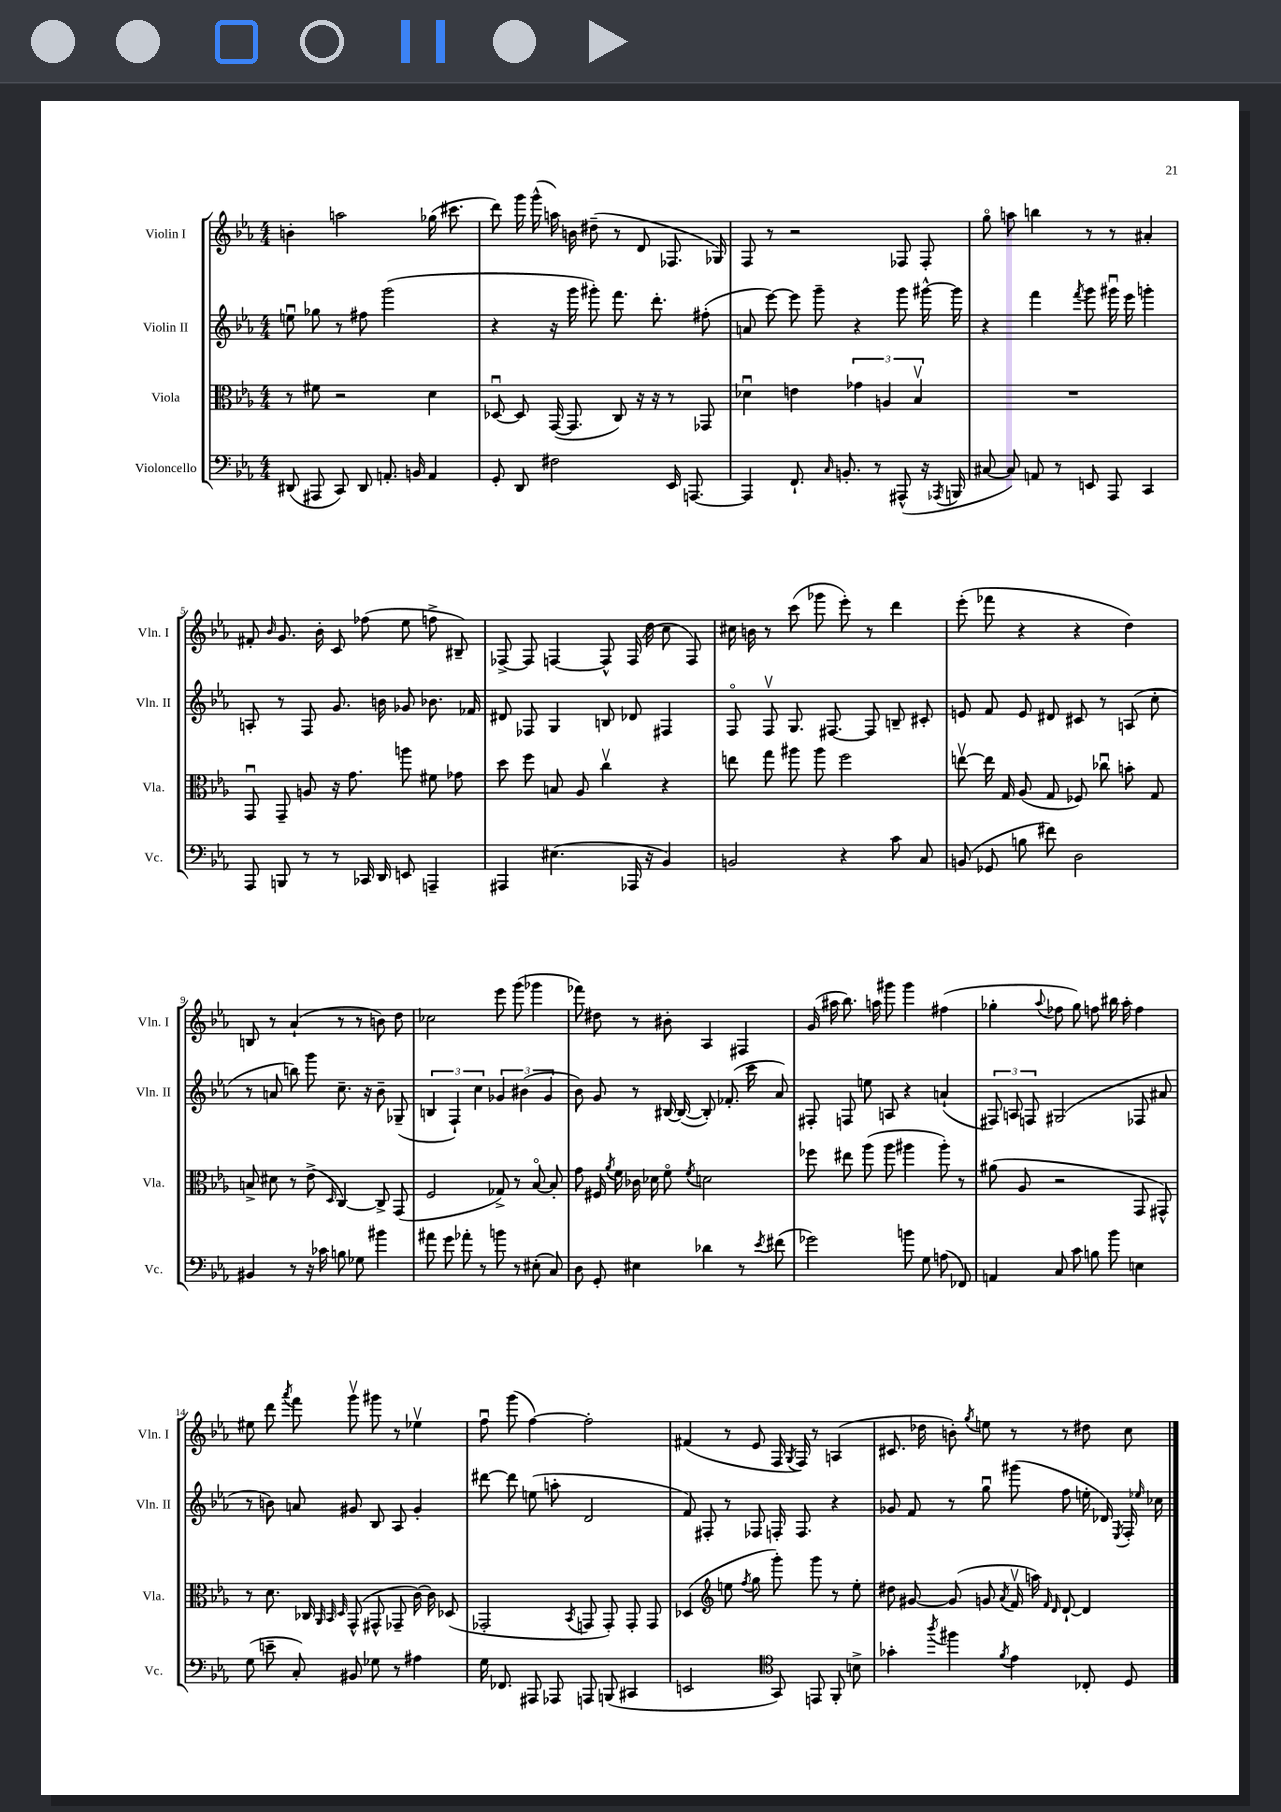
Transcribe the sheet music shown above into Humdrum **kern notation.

**kern	**kern	**kern	**kern
*part4	*part3	*part2	*part1
*staff4	*staff3	*staff2	*staff1
*I"Violoncello	*I"Viola	*I"Violin II	*I"Violin I
*I'Vc.	*I'Vla.	*I'Vln. II	*I'Vln. I
*clefF4	*clefC3	*clefG2	*clefG2
*k[b-e-a-]	*k[b-e-a-]	*k[b-e-a-]	*k[b-e-a-]
*M4/4	*M4/4	*M4/4	*M4/4
=1	=1	=1	=1
(8DD#X/	8r	8eenu\	4bn'\
8AAA#X/	8f#X\	8gg-X\	.
8CC/)	2r	8r	2aan\
8DD#/	.	8ff#X\	.
8.AAn'/	.	(2ggg\	.
16BBn/	.	.	.
4AA/	4d\	.	(16gg-X\
.	.	.	8.ccc#X\
=2	=2	=2	=2
8GG'/	[8D-Xu/	4r	8ddd\)
8DD/	8D-/]	.	16ggg\
.	.	.	(16ggg^^\
2F#X\	([16GG/	16r	16aan\)
.	8.GG/]	16ggg\	16bn\
.	.	8ggg#X'\)	(8dd#X~\
.	8C/)	8.fff\	8r
.	16r	.	8d/
.	16r	8.ddd'\	.
16EE-/	8r	.	8.F-X/
[8.AAAn/	.	.	.
.	8GG-X/	(8ff#X'\	.
.	.	.	16G-X/)
=3	=3	=3	=3
4AAA/]	4d-Xu\	8an/	8F/
.	.	[8eee-\)	8r
8.FF`/	4en\	8eee-\]	2r
.	.	8ggg~\	.
16qqC/	.	.	.
8.BBn'/	.	.	.
.	6g-X\	4r	.
8r	.	.	.
.	6An/	.	.
(8AAA#X^^/	.	8ggg\	8F-X/
.	6B-v/	.	.
16r	.	[16ggg#X^^\	8F-'/
8qAAA-X/	.	.	.
16BBBn/	.	16ggg#\]	.
=4	=4	=4	=4
[8C#X/	1r	4r	8gg\
8C#/])	.	.	8aan\
8AAn/	.	4fff\	4bbn\
8r	.	.	.
.	.	8qfff/	.
8EEn/	.	8ggg\	8r
8AAA-/	.	16ggg#Xu\	8r
.	.	16eee-\	.
4CC/	.	4gggn'\	4a#X'/
!!LO:LB:g=z
=5	=5	=5	=5
8AAA-/	8GGu/	8An'/	8f#X'/
.	.	.	16qqb-/
8BBBn/	8GG~/	8r	8.g/
8r	8An/	8F/	.
.	.	.	16b-'\
8r	16r	8.g/	8c/
.	8.g\	.	.
16CC-X/	.	.	(8ff-X\
16DD/	.	16bn\	.
8EEn/	8aan\	8g-X/	8ee-\
4AAAn~/	8f#X\	8.b-X\	8ffn^\
.	8g-X\	.	8B#X~/)
.	.	16f-X/	.
=6	=6	=6	=6
4AAA#X/	8dd\	8d#X/	[8F-X^/
.	8ff\	8F-X/	8F-/]
(4.E#X\	8Bn/	4G/	[4Fn/
.	8A-/	.	.
.	4ccv\	8Bn/	8F^^/]
16AAA-X/	.	8d-X/	(16F/
16r	.	.	16dd\
4BB-/)	4r	4F#X/	8cc\
.	.	.	8F/)
=7	=7	=7	=7
2BBn/	8een\	8F/	16cc#X\
.	.	.	16bn\
.	8gg\	8Fv/	8r
.	8aa#X\	8.G/	(8ccc\
.	8aa#\	.	8ggg-X\
.	.	[8.F#X/	.
4r	2ff\	.	8eee-'\)
.	.	8F#/]	8r
8c\	.	8Bn~/	4ddd\
8C/	.	8c#X'/	.
=8	=8	=8	=8
(8BBn/	[8eenv\	8en/	(8eee-'\
8GG-X/	16ee\]	8f/	8fff-X\
.	16G/	.	.
8Bn\	(8A-/	8e/	4r
8f#X\)	8G/	8d#X/	.
2D\	8F-X/)	8c#X/	4r
.	8cc-Xu\	8r	.
.	8bn'\	(8An/	4dd\)
.	8G/	8cc'\	.
!!LO:LB:g=z
=9	=9	=9	=9
4BB#X/	8Bn^/	8r	8Bn/
.	8d#X\	8an/	8r
8r	8r	8bbn\)	(4a-`/
16r	(8e-^\	8ggg\	.
16c-X\	.	.	.
.	16qqD/	.	.
8Bn\	[4C/)	8.cc~\	8r
8G-X\	.	.	8r
.	.	16r	.
4b#X\	8C^/]	8b-~\	8bn\)
.	(8GG/	(8G-X~/	8dd\
=10	=10	=10	=10
8a#X\	2F/	6Bn/	2cc-X\
8g\	.	.	.
.	.	6F`/)	.
8a-X'\	.	.	.
.	.	6cc\	.
8r	.	.	.
8bn\	8G-X^/)	6g-X/	8eee-\
8r	8r	.	(8ggg\
.	.	(6b#X\	.
(8E#X'\	[8B-/	.	4ggg-X\
.	.	6g-/	.
8C/)	8B-'/]	.	.
=11	=11	=11	=11
8D\	8g\	8b-\)	8fff-X\)
8GG'/	16F#X/	8g/	8dd#X\
.	8qa-/	.	.
.	16f\	.	.
4E#X\	16c-X\	8r	8r
.	16d-X\	.	.
.	8f\	[16B#X/	8b#X'\
.	.	(16B#/_	.
.	8qf/	.	.
4d-X\	2dn\	8B#'/])	4A-/
.	.	(8.f-X'/	.
8r	.	.	4F#X/
.	.	16ccc\	.
8qe-/	.	.	.
(8f#X\	.	8a-/)	.
=12	=12	=12	=12
2g-X\)	8ff-X\	8F#X'/	(16g/
.	.	.	16aa#X\
.	8ee#X\	8Fn/	8.bb-\)
.	(8aa-\	8een\	.
.	.	.	16aan\
.	8aa-\	8An/	8ggg#X\
8bn\	4aa#X\	4r	4ggg#\
8G\	.	.	.
(8An\	8aa#'\)	(4an`/	(4ff#X\
8FF-X/)	8r	.	.
=13	=13	=13	=13
4AAn/	(8a#X\	12F#X/)	4gg-X'\
.	.	12An/	.
.	8A-/	.	.
.	.	12Fn/	.
.	.	.	8qqaa-/
8C/	2r	(2G#X/	8ff-X\
8c\	.	.	8gg-\)
8Bn\	.	.	8ffn\
8b-\	.	.	16bb#X\
.	.	.	16aa-'\
4En\	8GG/	8F-X/	4ff\
.	8GG#X^^/)	8a#X/	.
!!LO:LB:g=z
=14	=14	=14	=14
(8G\	8r	8r	8ee#X\
8en~\	8.d\	8bn\)	8ddd\
.	.	.	8qaaa-/
8C'/)	.	8an/	8fff\
.	16C-X/	.	.
.	32qqAA-/	.	.
.	32qqBB-/	.	.
.	32qqD/	.	.
8BB#X/	(8GG^^/	8g#X/	8gggv\
8G-X\	8GG#X^^/	8B-/	8ggg#X\
8r	8GG-X~/	8A-/	8r
4A#X\	[16c\)	4g#'/	4ee-Xv\
.	16c\]	.	.
.	(8D-X/	.	.
=15	=15	=15	=15
16G\	2GG-X'/	[8ddd#X\	8ffu\
8.FF-X/	.	.	.
.	.	8ddd#\]	(8ggg\
8AAA#X/	.	(8een\	[4ff\)
8AAA-X/	.	8aan'\	.
.	8qBB-/	.	.
8AAAn/	8GGn/	2d/	2ff'\]
(8BBBn/	8GG'/)	.	.
4CC#X/	8GG'/	.	.
.	8GG/	.	.
=16	=16	=16	=16
2EEn/	(4D-X/	8f/)	(4f#X/
.	.	8F#X'/	.
*	*clefG2	*	*
.	8een\	8r	8r
.	8qff/	.	.
.	8gg\	8F-X/	8e-/
*clefC4	*	*	*
8GG/)	8ggg'\)	16Fn'/	16F/
.	.	.	8qG/
.	.	8.F/	16F/)
8EEn/	8ggg\	.	8r
8FF'/	8r	4r	(4An/
8Bn^\	8ee'\	.	.
=17	=17	=17	=17
4g-X'\	8dd#X\	8g-X/	8.c#X/
.	[8g#X/	8f/	.
.	.	.	16dd-X\
8qaa-/	.	.	.
4ff#X\	(8g#/]	8r	8bn'\)
.	.	.	8qgg/
.	8gn/	8ggu\	8een\
8qf/	8qa-/	.	.
4e-\	16fv/	(8ggg#X\	8r
.	16aan\)	.	.
.	16qqf/	.	.
.	16qqd/	.	.
.	[8d`/	8ff\	8r
8C-X'/	4d/]	16een'\	8dd#X\
.	.	16d-X/)	.
.	.	8qE-/	.
8D/	.	16F'/	8cc\
.	.	16qqee-X/	.
.	.	16cc-X\	.
==	==	==	==
*-	*-	*-	*-
